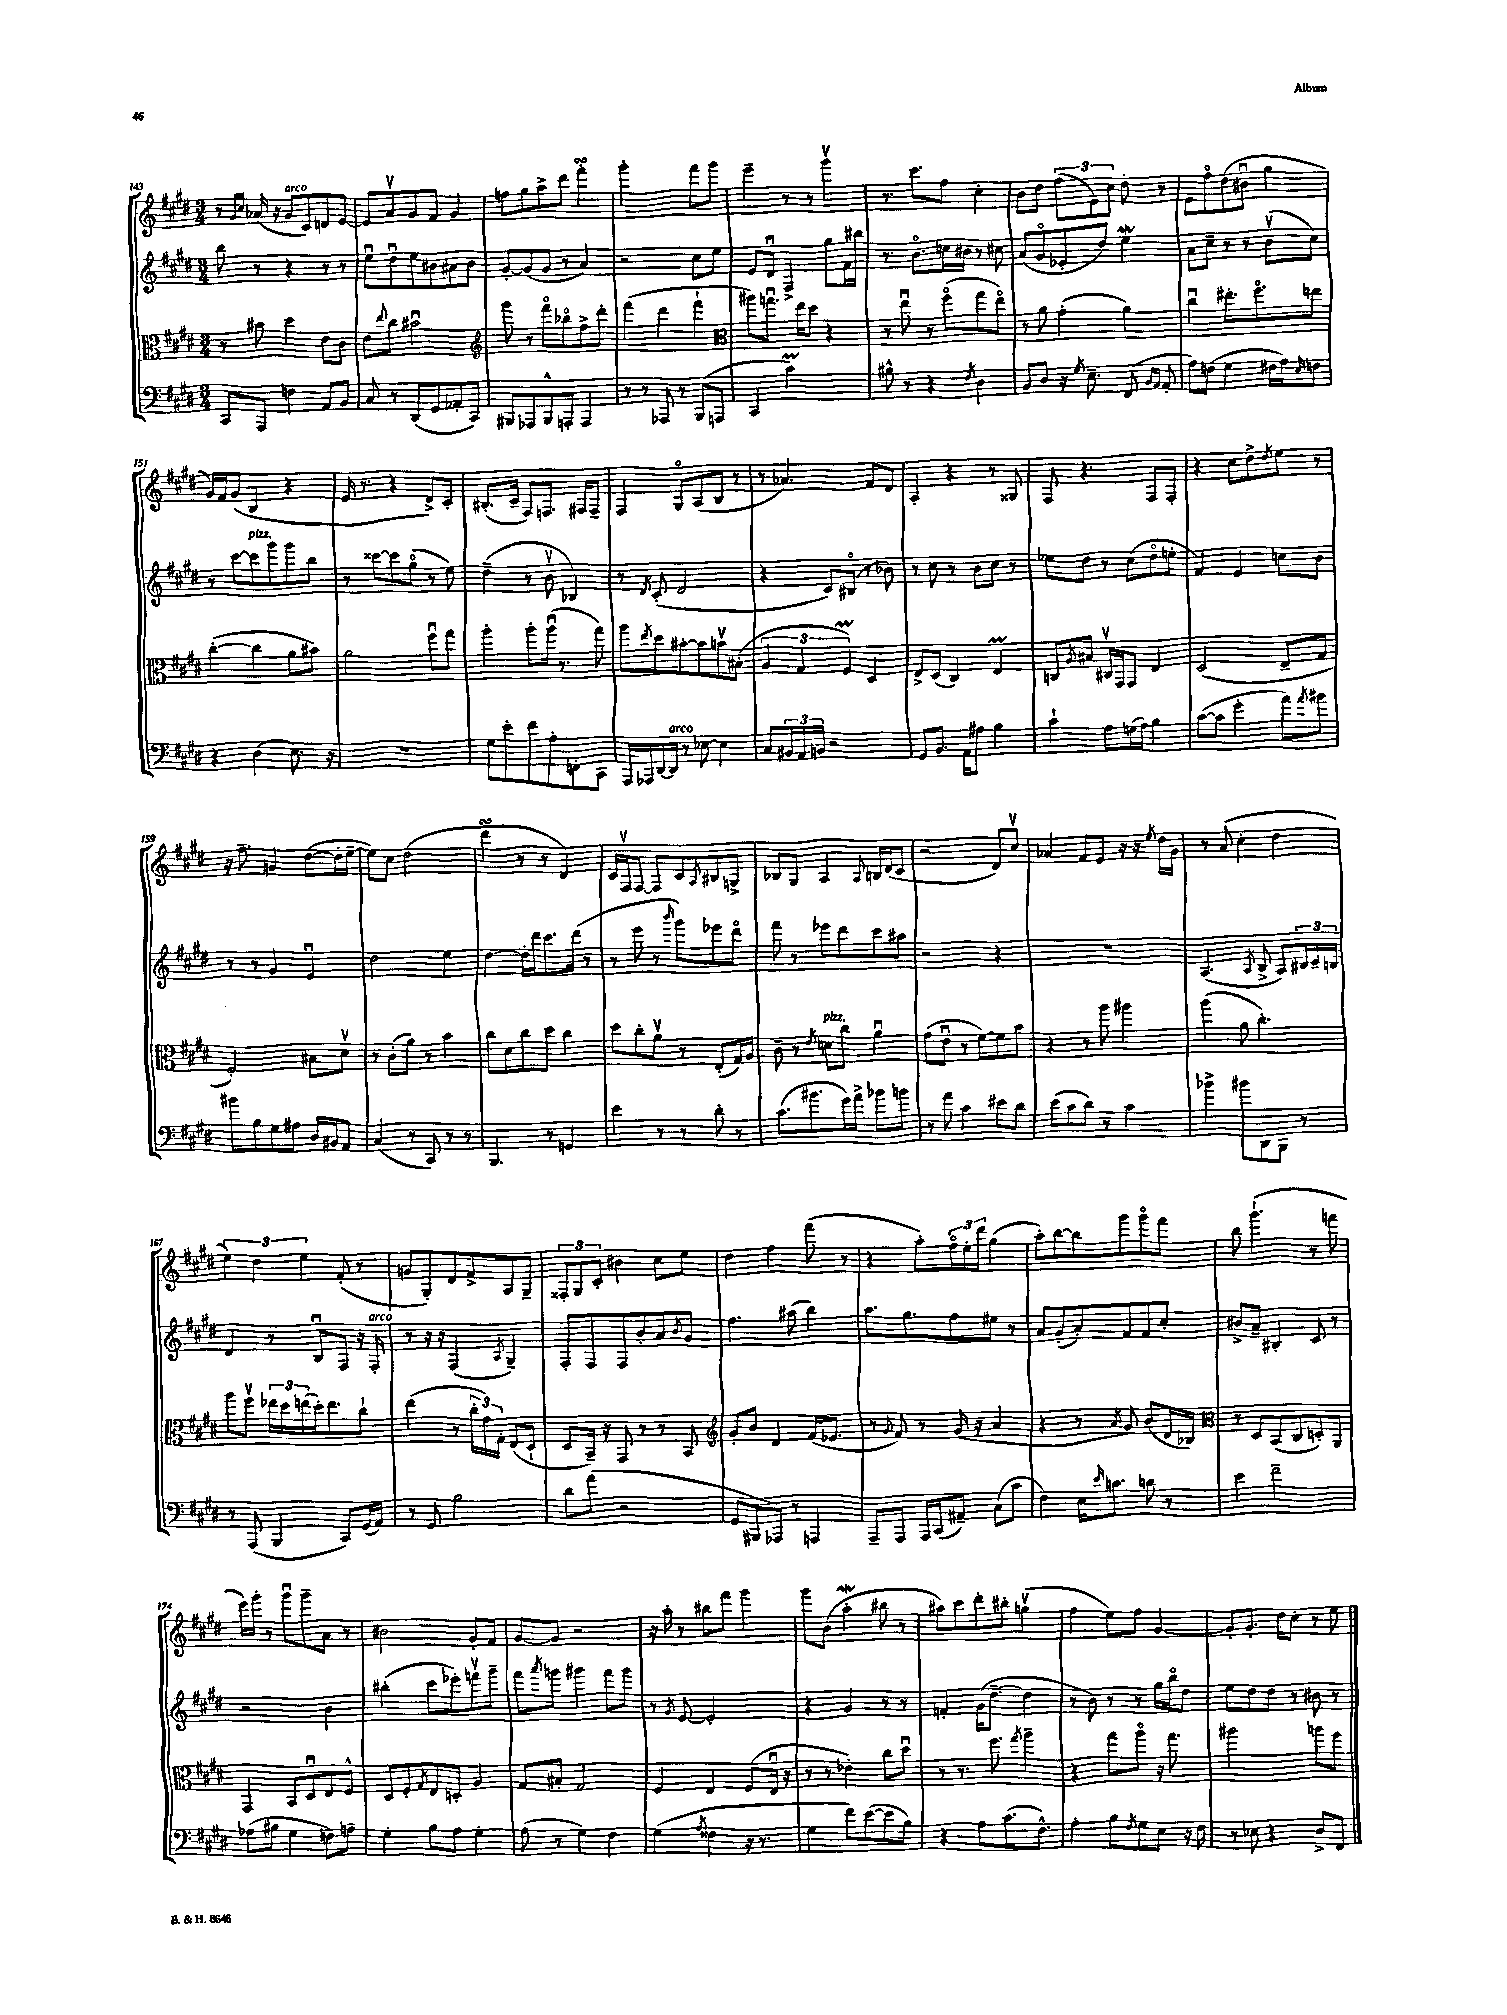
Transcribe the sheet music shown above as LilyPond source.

<<
\new StaffGroup <<
\new Staff = "s0" {
    \clef treble \key e \major \numericTimeSignature \time 3/4
    r8 \grace { gis'16 cis''16 } aes'16( r16 gis'8^\markup { \italic "arco" } cis'8) d'8 e'8~ |
    e'8 a'8\upbow gis'8 fis'8 gis'4 |
    f''8 gis''8 a''8-> dis'''8 fis'''4-.\turn |
    gis'''2-. fis'''8 gis'''8 |
    e'''4-- r8 r8 gis'''4\upbow |
    r8. cis'''8. fis''8 cis''4-. |
    b'8 dis''8 \tuplet 3/2 { fis''8( e'8) cis''8 } dis''8-. r8 |
    e'8 fis''8\flageolet dis''8( bis'8\downbow gis''4 |
    gis'16) fis'16 gis'8( b4 r4 |
    e'16 r8. r4 dis'8->) cis'8-. |
    bis8.-.( cis'16-- fis8) f8. fis16 fis8-- |
    fis4 gis8\flageolet a8( b8 r8 |
    r8 aes'4.) fis'8 dis'8 |
    a4-. r4 r8 gisis8 |
    fis8 r4. fis8 fis8-. |
    r4 cis''8 dis''8-> \acciaccatura { dis''8 } e''8 r8 |
    r16 fis''8.-- g'4 dis''8~( dis''16-. e''16~-- |
    e''8) cis''8 dis''2( |
    dis'''4\turn r8 r8 dis'4) |
    cis'16 fis16\upbow fis8~ fis8 cis'8 \acciaccatura { a8 } bis8 g8-> |
    bes8 gis8 a4 \appoggiatura { a8 } b16 dis'16( cis'8 |
    r2 dis'8) cis''8\upbow |
    aes'4 fis'8 e'8 r16 r16 \acciaccatura { e''8 } dis''16 gis'16 |
    r8 a'8( cis''4-. dis''4 |
    \tuplet 3/2 { e''4) dis''4 e''4 } fis'8-.( r8 |
    g'8 gis8-.) dis'8 fis'8-> a8 gis8-- |
    \tuplet 3/2 { fisis8-. gis8 cis'8-. } bis'4 cis''8 e''8 |
    dis''4 fis''4 fis'''8( r8 |
    r4 a''8-.) \tuplet 3/2 { fis''16\flageolet e''16-. dis'''16 } gis''4( |
    a''8-.) b''8~ b''8 gis'''8 gis'''8\flageolet fis'''8 |
    b''8 gis'''4.-!( r8 f'''8 |
    e'''16) gis'''16-. r8 gis'''8\downbow gis'''8-- a'8 r8 |
    bis'2 gis'8-. fis'8 |
    gis'8~ gis'8 r2 |
    r16 a''16-. r8 bis''8 fis'''8 gis'''4 |
    gis'''8 b'8( a''4-.\mordent bis''8 r8 |
    ais''8) cis'''8 dis'''8-. bis''8-. g''4\upbow( |
    fis''4 e''8) fis''8 gis'4~ |
    gis'8-. gis'8.-. dis''16 cis''8-. r8 e''8 \bar "|." |
}
\new Staff = "s1" {
    \clef treble \key e \major \numericTimeSignature \time 3/4
    b''8 r8 r4 r8 r8 |
    e''8\downbow dis''8\downbow e''8 bis'8 ais'8 bis'8 |
    gis'8~-. gis'8( gis'8 r8 a'4) |
    r2 cis''8 e''8 |
    e'8 dis'8\downbow fis4-> gis''8 fis'16 bis''16 |
    r8. b'8.\flageolet c''16 bis'16 r8 cis''8 |
    a'8( gis'8\flageolet ees'8-. dis''8) e''4\mordent |
    a'8 cis''8-- r8 r8 b'8\upbow( cis''8) |
    r8 cis'''8~ cis'''8^\markup { \italic "pizz." } gis'''8 gis'''8 b''8 |
    r8 cisis'''8~ cisis'''8 gis''8\flageolet( r8 e''8) |
    dis''4--( r8 b'8\upbow bes4) |
    r8 \acciaccatura { dis'8 } cis'8-.( dis'2 |
    r4 cis'8) bis8\flageolet( r8 bes'8) |
    r8 cis''8 r8 b'8 cis''8 r8 |
    ees''8 dis''8 r8 cis''8( dis''8\flageolet e''8-. |
    fis'4) e'4 c''8 b'8 |
    r8 r8 gis'4 e'4\downbow |
    dis''2 e''4 |
    dis''4~ dis''16-. dis'''16 cis'''8. dis'''16( r8 |
    r8 e'''8 r8 \grace { b'''16 } gis'''8) ees'''8 dis'''8\flageolet |
    fis'''8 r8 ees'''8 dis'''8 cis'''8 ais''8 |
    r2 r4 |
    R2. |
    a4.( \acciaccatura { a8 } b8-> a8) \tuplet 3/2 { bis16 cis'16-- b16 } |
    dis'4 r8 b8\downbow fis8 r16 fis16-.^\markup { \italic "arco" } |
    r8 r16 r16 fis4( \acciaccatura { a8 } gis4--) |
    fis8-. fis8 fis8 b'8-. a'8 \acciaccatura { b'8 } gis'8 |
    fis''4. ais''8( b''4) |
    a''8. gis''8. fis''8 eis''8 r8 |
    a'8 gis'8-.( a'8-.) fis'8 fis'8 cis''8-. |
    bis'8-> a'8-- bis4-. cis'8 r8 |
    r2 b'4 |
    bis''4-.( cis'''8 ees'''8-.) f'''8\upbow gis'''8-- |
    fis'''8 \acciaccatura { a'''8 } g'''8 gis'''4 fis'''8 gis'''8 |
    r8 \acciaccatura { gis'8 } e'8~ e'2-. |
    r4 gis'4 r8 r8 |
    f'4-. gis'16( dis''8.~-- dis''4 |
    r8 b'8) r8 r8 gis''16 b''16\flageolet dis''8 |
    e''8 dis''8 dis''8 r8 bis'8 r8 \bar "|." |
}
\new Staff = "s2" {
    \clef alto \key e \major \numericTimeSignature \time 3/4
    r8 bis'8 dis''4 e'8 cis'8 |
    e'8 \appoggiatura { e''8 } cis''8 bis'2\downbow |
    \clef treble gis'''8 r8 fis'''8\flageolet bes''8\flageolet fis''8-> dis'''8-. |
    fis'''4( dis'''4 fis'''4-! |
    \clef alto ais''8) g''8.\downbow e''16 dis''8 r4 |
    r8 e''8\downbow r8 fis''8\flageolet( gis''8 e''8\flageolet) |
    r8 a'8 gis'4-.( a'4) |
    cis''4\downbow eis''8.-. fis''8.\flageolet e''8 |
    cis''4~-.( cis''4 a'8 bis'8) |
    a'2 fis''8\downbow gis''8 |
    a''4-. a''8-. a''16\downbow( r8. gis''8) |
    a''8 \acciaccatura { e''8 } dis''8 bis'8~-. bis'8 b'8\upbow bis8-.( |
    \tuplet 3/2 { a4 gis4 fis4\prall) } dis4 |
    e8-> dis8( cis4) e4\prall |
    c8 \acciaccatura { a8 } bis8 cis16\upbow gis,16 gis,8 e4 |
    dis2( e8-- gis8 |
    fis2-.) bis8 dis'8\upbow |
    r8 cis'8-.( a'8) r8 b'4 |
    cis''8 dis'8 cis''8 dis''8 cis''4 |
    dis''8 cis''8-. a'8\upbow r8 e8-.( gis16) a16 |
    cis'8-- r8 \acciaccatura { e'8 } d'8^\markup { \italic "pizz." } cis''8 a'4\downbow |
    gis'8( e'8\downbow r8 fis'8~) fis'8 b'8 |
    r4 r8 a''8 ais''4 |
    a''4( a'8 cis''4.-.) |
    a''8 fis''8\upbow \tuplet 3/2 { ees''16 dis''16 e''16( } dis''16-.) e''8. cis''8-! |
    e''4( r8 \tuplet 3/2 { cis''16-. gis'16) gis16-. } e8( dis8-! |
    dis8 b,16--) r16 gis,8 r8 r8 b,8 |
    \clef treble gis'8-. b'8 dis'4 fis'16( ees'8. |
    r8 \appoggiatura { gis'8 } fis'8) r8 gis'16( r16 a'4 |
    r4 r8 \acciaccatura { a'8 } gis'8) b'8( dis'16 bes16) |
    \clef alto r8 dis8 b,8( cis8 d8-.) a,8 |
    gis,4 b,8 dis8\downbow e8 fis8-^ |
    dis8 fis8-. \acciaccatura { gis8 } e8 d8-. a4 |
    gis8 bis8-. gis2 |
    fis4 e4 fis8( e16\downbow r16 |
    r8 r8 ees'4-.) cis''8 dis''8\downbow |
    r8 r8. fis''8. \acciaccatura { gis''8 } a''4-- |
    r4 gis''8 a''8\flageolet r16 gis''8. |
    ais''2 a''8 fis''8 \bar "|." |
}
\new Staff = "s3" {
    \clef bass \key e \major \numericTimeSignature \time 3/4
    cis,8 a,,8 f4 a,8 b,8 |
    cis8 r8 dis,8( gis,8 aes,8-. cis,8) |
    bis,,8 aes,,8 bis,,8-^ a,,8-. a,,4 |
    r8 r8 aes,,8 r8 b,,8( a,,8 |
    cis,4 cis'2\prall) |
    bis8-^ r8 r4 \acciaccatura { fis8 } dis4 |
    b,8 dis8 r16 \acciaccatura { gis8 } e8.-- fis,8( \grace { b,16 a,16 } a,8-. |
    a8) f8( gis4 fis16 a16) \grace { e16 } f8 |
    r4 dis4( e8.) r16 |
    R2. |
    gis8 e'8-. fis'8 a8-. f,8-. cis,8 |
    a,,16 aes,,16 dis,16~ dis,16^\markup { \italic "arco" } r8 ees8~ ees4 |
    cis8 \tuplet 3/2 { bis,16 a,16 b,16 } r2 |
    gis,8 b,8. a,16 ais8 b4 |
    cis'4-! a8 g16( a16) b4 |
    cis'8~( cis'8 gis'4-. a'8) \acciaccatura { a'8 } bis'8 |
    bis'8 b8 gis8 ais8 dis16 bis,16 a,8 |
    cis4( r8 cis,8) r8 r8 |
    b,,4. r8 g,4 |
    e'4 r8 r8 dis'8-. r8 |
    cis'8.( bis'8. gis'16) a'16-> bes'8 b'8 |
    r8 a'8 cis'4 eis'8 dis'8 |
    e'8( cis'8 dis'8) r8 cis'4 |
    bes'4-> bis'8 dis,8 b,,8 r8 |
    r8 a,,8( b,,4 cis,8) gis,16( a,16) |
    r8 gis,8 b2 |
    dis'8 a'8( r2 |
    gis,8 bis,,8 aes,,8) r8 a,,4 |
    a,,8-- a,,8 a,,16 cis,16( ais,8--) cis8( cis'8 |
    fis4) e16 \grace { e'16 } c'8. d'8 r8 |
    e'4 fis'2-- |
    aes8( bis8 gis4 f8) a8-- |
    gis4-. b8 a8 gis4-. |
    a8( r8 gis4) fis4 |
    gis4( \acciaccatura { a8 } fisis4 r16 r8. |
    gis4 fis'8) e'8~( e'8 b8) |
    r4 a8 cis'8.( fis8.-^) |
    a4-. b8 \acciaccatura { fis8 } gis8 e8 r16 fis16 |
    r8 ees8 r4 dis8-> fis,8 \bar "|." |
}
>>
>>
\layout { \context { \Score currentBarNumber = #143 } }
